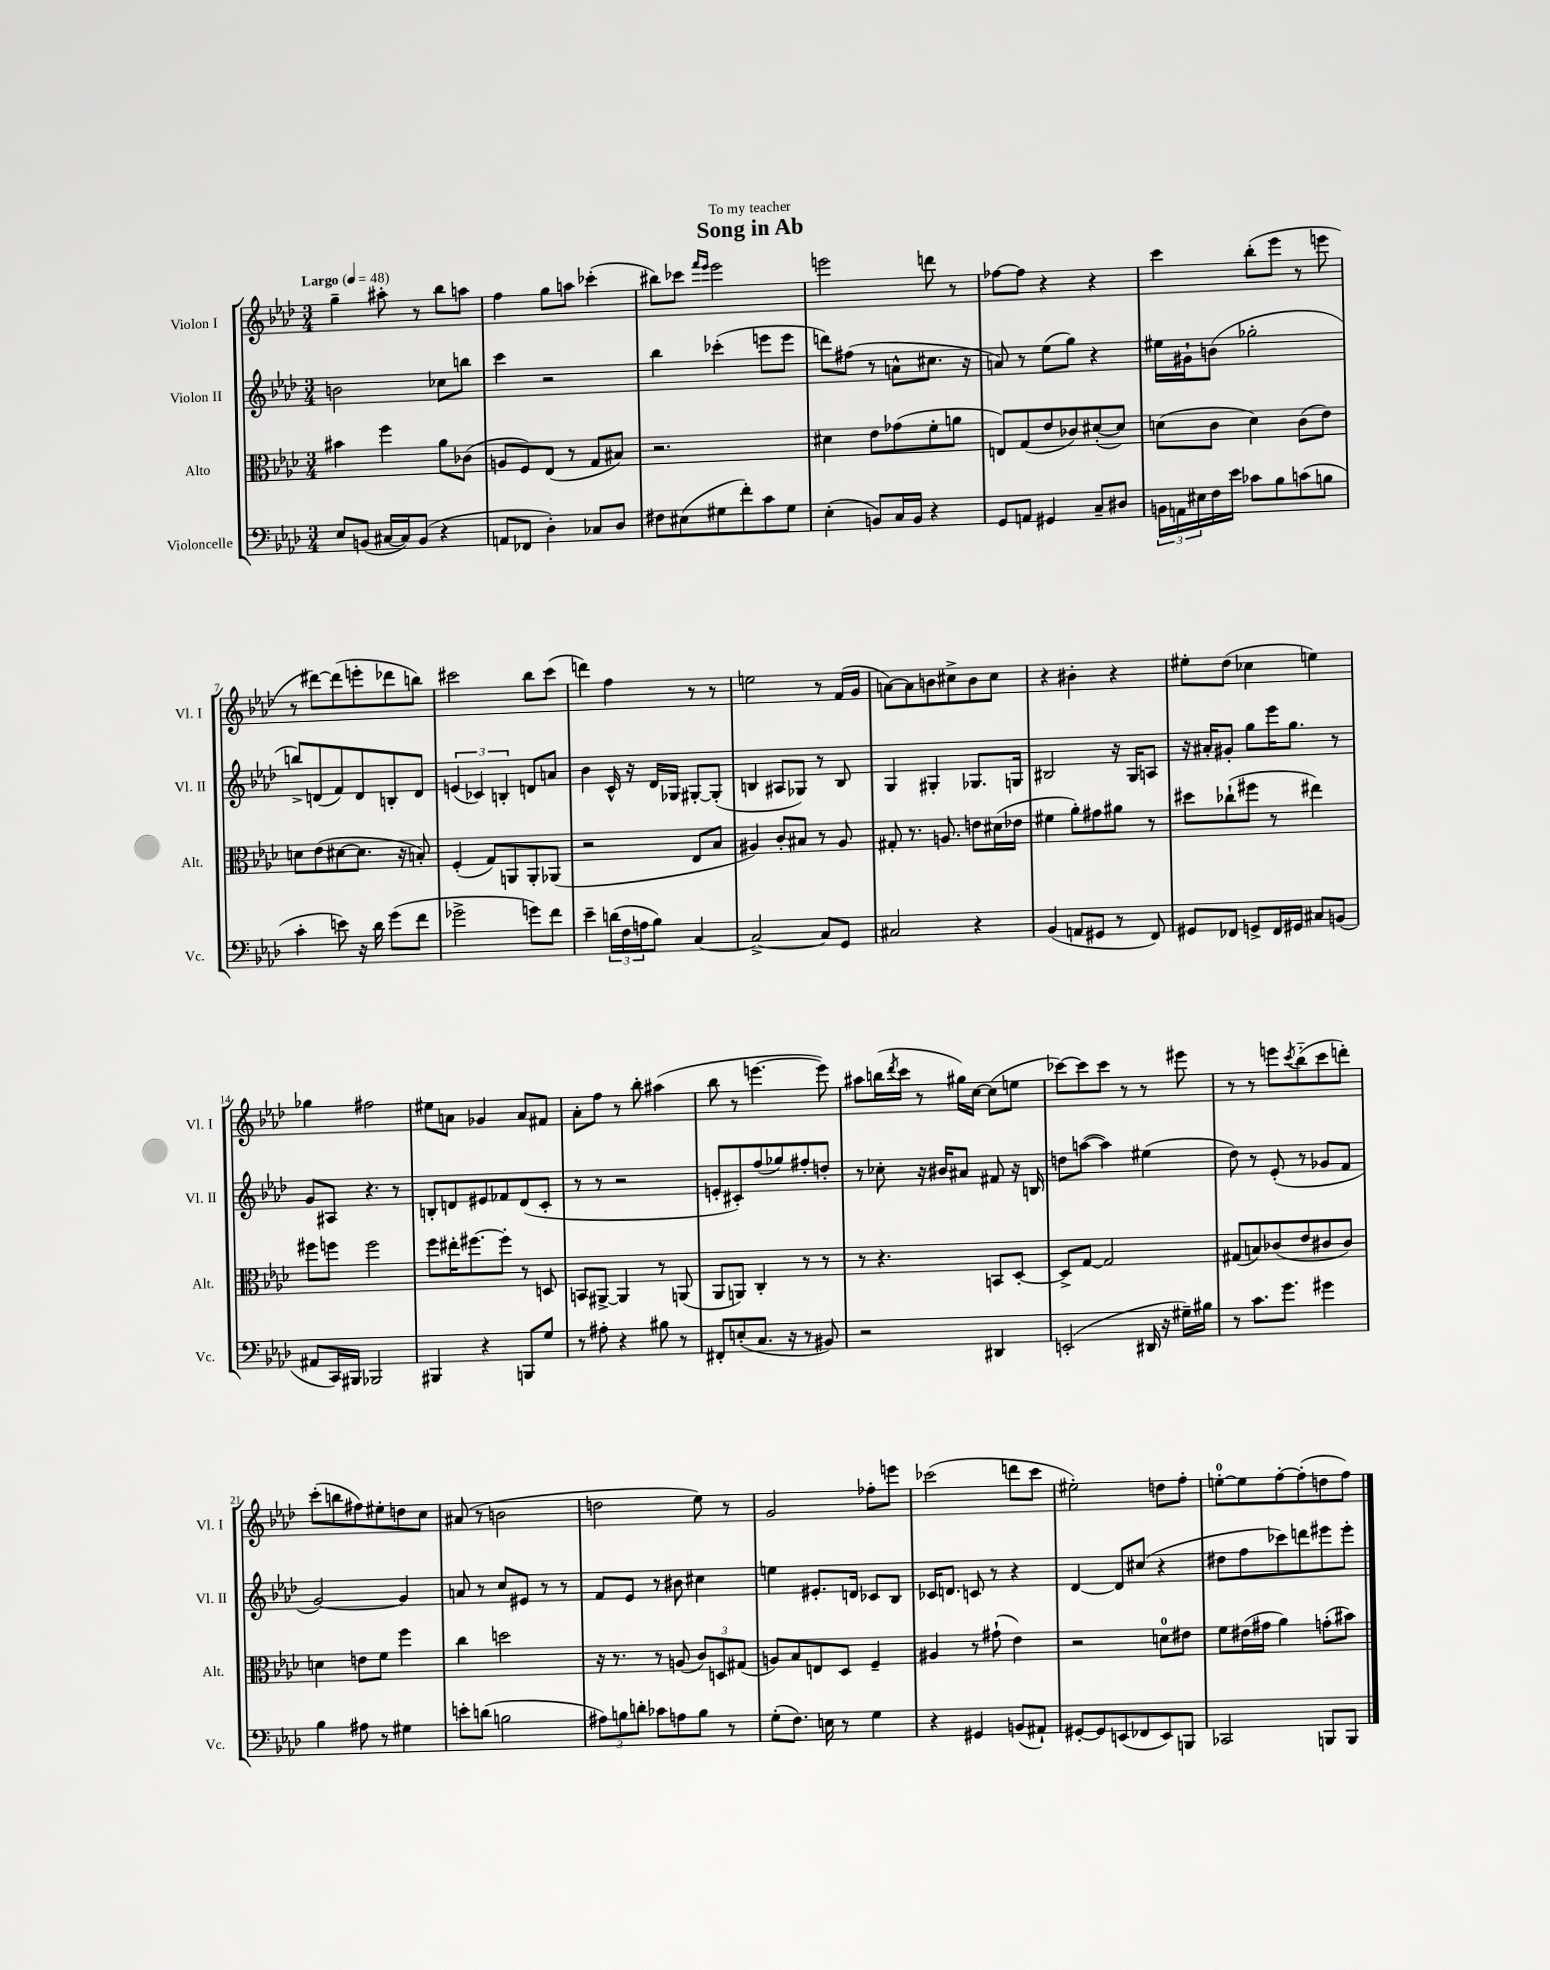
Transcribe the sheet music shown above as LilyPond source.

\header { title = "Song in Ab" dedication = "To my teacher" }
<<
\new StaffGroup <<
\new Staff = "s0" \with { instrumentName = "Violon I" shortInstrumentName = "Vl. I" } {
    \clef treble \key aes \major \numericTimeSignature \time 3/4 \tempo "Largo" 4 = 48
    g''4-- ais''8-. r8 bes''8 a''8 |
    f''4 g''8 a''8 ces'''4-.( |
    bis''8) ces'''8 \grace { f'''16 ees'''16 } ees'''2 |
    e'''2 d'''8 r8 |
    fes''8~ fes''8 r4 r4 |
    c'''4 bes''8-.( ees'''8 r8 e'''8 |
    r8 dis'''8~) dis'''8( e'''8-. des'''8 b''8) |
    cis'''2 bes''8 cis'''8( |
    d'''4) f''4 r8 r8 |
    e''2 r8 f'16( g'16 |
    a'8~) a'8 b'8 cis''8-> b'8 cis''8 |
    r4 bis'4-. r4 |
    eis''8-. des''8( ces''4 e''4) |
    ges''4 fis''2 |
    eis''8 a'8 ges'4 a'8 fis'8 |
    aes'8-. f''8 r8 bes''8-. ais''4( |
    bes''8 r8 e'''4.~ e'''8) |
    ais''8 b''16( \acciaccatura { des'''8 } c'''16 r8 gis''16) c''16~ c''8( e''8 |
    ces'''8~) ces'''8 ces'''8 r8 r8 eis'''8 |
    r8 r8 e'''8 \acciaccatura { c'''8 } bes''8-_( c'''8 d'''8-.) |
    c'''8-.( b''8 fis''8) eis''8-. d''8 c''8 |
    ais'8( r8 b'2 |
    d''2 ees''8) r8 |
    g'2 fes''8-. e'''8 |
    ces'''2( d'''8 ces'''8 |
    eis''2-.) d''8 f''8-. |
    e''8-0~-. e''8 f''8~-. f''8-.( d''8 f''8) \bar "|." |
}
\new Staff = "s1" \with { instrumentName = "Violon II" shortInstrumentName = "Vl. II" } {
    \clef treble \key aes \major \numericTimeSignature \time 3/4
    b'2 ces''8 b''8 |
    c'''4 r2 |
    bes''4 ces'''4-.( e'''8 e'''8 |
    d'''8) fis''8( r8 a'8-^ cis''8. r16 |
    a'8) r8 ees''8( g''8) r4 |
    eis''16 gis'16-! b'8( ges''2-. |
    b''8->) d'8( f'8) d'8 b8-. d'8 |
    \tuplet 3/2 { e'4( ces'4) b4-. } d'8 a'8 |
    bes'4 c'16-^ r16 des'16 ges16 gis8~-. gis8-.( |
    b4 ais8 ges8) r8 b8 |
    g4 gis4-. ges8. g16 |
    bis2 r16 g16 a8 |
    r16 ais'16-. gis'8-. g''8 ees'''16 g''8. r8 |
    g'8 ais8 r4. r8 |
    b8-. d'8 eis'8 fes'8 d'8( c'8-. |
    r8 r8 r2 |
    e'8-. cis'8-.) f''8( ges''8) fis''8-. d''8-. |
    r8 ces''8-. r16 bis'16 ais'8 fis'8 r16 b16 |
    d''8 a''8~( a''4) eis''4( |
    des''8) r8 ees'8-.( r8 ges'8 f'8 |
    g'2~) g'4 |
    a'8 r8 c''8 eis'8 r8 r8 |
    f'8 ees'8 r8 bis'8 cis''4 |
    e''4 eis'8.-. d'16 ces'8 bes8 |
    ces'16 d'8. c'8 r8 r4 |
    des'4~ des'8 cis''8( r4 |
    dis''8 f''8 ces'''8) d'''8 eis'''8 eis'''8-. \bar "|." |
}
\new Staff = "s2" \with { instrumentName = "Alto" shortInstrumentName = "Alt." } {
    \clef alto \key aes \major \numericTimeSignature \time 3/4
    bis'4 f''4 aes'8 ces'8( |
    a8 f8) ees8( r8 g8 bis8) |
    r2. |
    dis'4 ees'8 ges'8( f'8-. a'8 |
    e8) g8( ees'8 ces'8) dis'8~-.( dis'8) |
    d'8( c'8 d'4) c'8( ees'8) |
    d'8 ees'8( dis'8~ dis'8. r16 b8-.) |
    f4-.( g8) a,8 a,8-. aes,8( |
    r2 ees8 bes8 |
    ais4) c'8-. bis8 r8 ais8 |
    gis8-. r8. a8. e'8 dis'16( ees'16 |
    fis'4 aes'8-.) gis'8 ais'8 r8 |
    dis''8 ces''8-!( fis''8 r8 eis''4) |
    fis''8 f''8 f''2 |
    f''8 eis''16-. fis''8.~ fis''8-. r8 d8 |
    b,8 ais,8~-> ais,4 r8 a,8( |
    aes,8 a,8) c4-. r8 r8 |
    r8 r4. b,8 des8~-. |
    des8-> g8~ g2 |
    gis8( b8) ces'8( ees'8 cis'8 cis'8) |
    d'4 e'8 f'8 f''4 |
    c''4 d''2 |
    r16 r8. r8 a8( \tuplet 3/2 { c'8) d8 gis8( } |
    a8) bes8 e8 des8 f4-- |
    ais4 r8 gis'8-!( ees'4) |
    r2 d'8-0 eis'8 |
    f'8 eis'16( gis'16 aes'4) g'8-.( bis'8) \bar "|." |
}
\new Staff = "s3" \with { instrumentName = "Violoncelle" shortInstrumentName = "Vc." } {
    \clef bass \key aes \major \numericTimeSignature \time 3/4
    ees8 b,8( cis16~ cis16) b,8( r4 |
    a,8 fes,8 des4-.) ces8 des8 |
    fis8 eis8( gis8 f'8-.) c'8 gis8 |
    ees4-.( b,8) c16 b,16 r4 |
    g,8 a,8 gis,4 c8-- dis8 |
    \tuplet 3/2 { b,16 a,16 eis16 } f16 ees'16 ces'8 bes8 c'8( b8 |
    c'4-. e'8) r16 des'16 g'8( f'8 |
    ges'2-> g'8) f'8 |
    ees'4-- \tuplet 3/2 { d'16( f16 a16 } bes8) c4~ |
    c2~-> c8 g,8 |
    cis2 r4 |
    bes,4( a,8 gis,8 r8 f,8) |
    gis,8 fes,8 g,8-> fes,16 gis,16 cis8 b,8( |
    ais,8 c,16) bis,,16 bes,,2 |
    bis,,4 r4 b,,8 g8 |
    r8 ais8-. r4 bis8 r8 |
    fis,8-. e8-.( c8. r16 r8 bis,8) |
    r2 dis,4 |
    e,2-.( dis,16 r16 gis16--) bis16 |
    r8 c'8. g'8. gis'4 |
    bes4 ais8 r8 gis4 |
    e'8-. d'8( b2 |
    \tuplet 3/2 { ais8) b8 d'8-. } ces'8 a8 b8 r8 |
    g8-.( f8.) e16 r8 g4 |
    r4 gis,4 b,8( ais,8-!) |
    gis,8~-. gis,8 e,8( fes,8 e,8) b,,8 |
    ces,2 b,,8 b,,8 \bar "|." |
}
>>
>>
